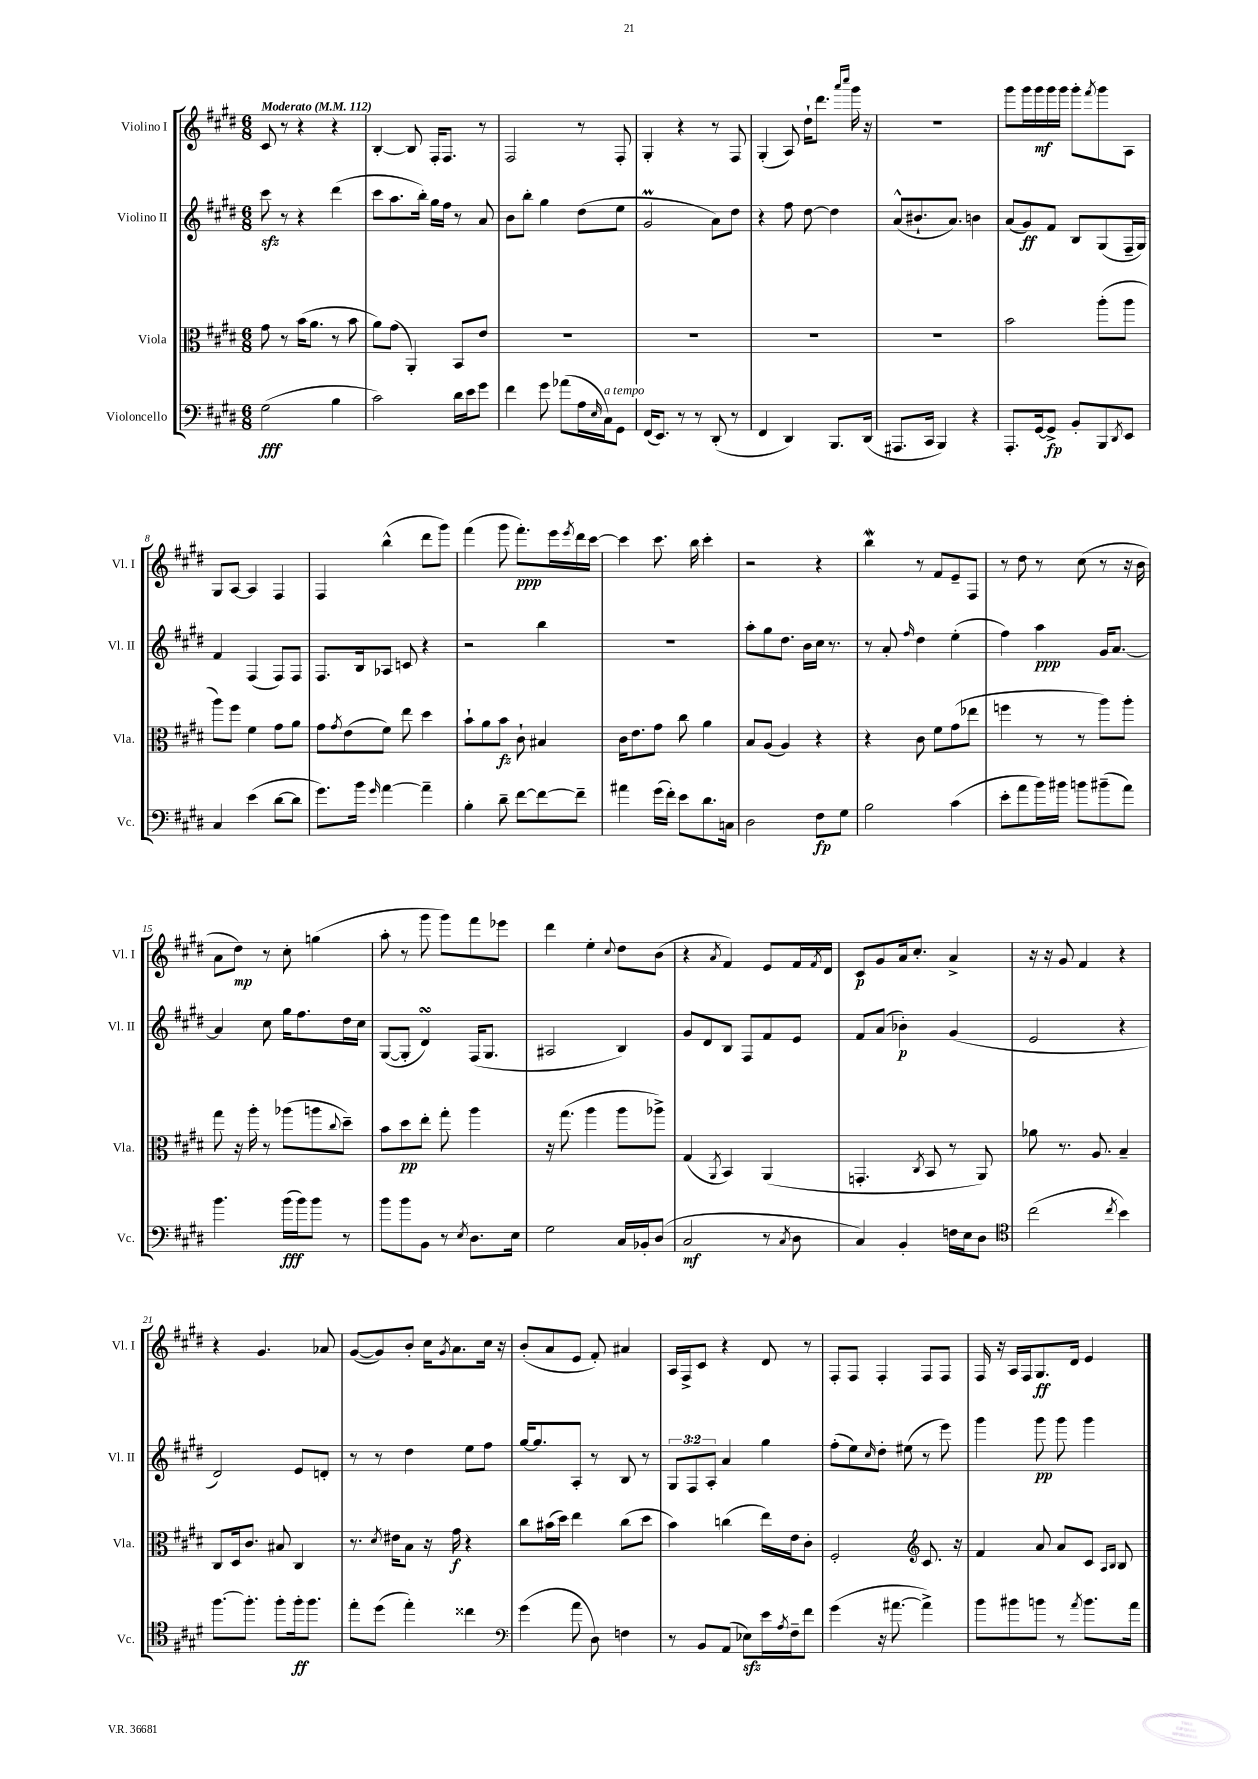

**kern	**kern	**kern	**kern
*staff4	*staff3	*staff2	*staff1
*clefF4	*clefC3	*clefG2	*clefG2
*k[f#c#g#d#]	*k[f#c#g#d#]	*k[f#c#g#d#]	*k[f#c#g#d#]
*M6/8	*M6/8	*M6/8	*M6/8
*MM112	*MM112	*MM112	*MM112
(2G#	8g#	8ccc#	8c#
.	8r	8r	8r
.	(16b	4r	4r
.	8.a	.	.
4B	8r	(4ddd#	4r
.	8b	.	.
=	=	=	=
2c#)	8a)	8ccc#	[4B'
.	(8g#	8.aa	.
.	4AA')	.	8B]
.	.	16bb')	.
.	.	16gg#	16F#'
.	.	16ff#	8.F#
16d#	8BB	8r	.
16e	.	.	.
8g#	8e	8a	8r
=	=	=	=
4f#	2.r	8b	2F#
.	.	8bb'	.
8g#	.	4gg#	.
(8a-	.	.	.
16A	.	(8dd#	8r
16qqE	.	.	.
16C#)	.	.	.
8GG#	.	8ee	8F#'
=	=	=	=
(16FF#	2.r	2g#	4G#'
8.EE)	.	.	.
8r	.	.	4r
8r	.	.	.
(8DD#'	.	8a)	8r
8r	.	8dd#	8F#
=	=	=	=
4FF#	2.r	4r	(4G#'
4DD#)	.	8ff#	8A)
.	.	[8dd#	16dd#`
.	.	.	8.ddd#
8.BBB	.	4dd#]	.
.	.	.	16qqaaa
.	.	.	16qqcccc#
.	.	.	16ggg#
(16DD#	.	.	16r
=	=	=	=
8.AAA#	2.r	(8a^^	2.r
.	.	8.b#`	.
16CC#	.	.	.
4BBB)	.	.	.
.	.	8.a)	.
4r	.	4b	.
=	=	=	=
8.AAA'	2b	(8a	8ggg#
.	.	8g#)	16ggg#
[16GG#	.	.	16ggg#
8GG#^]	.	8f#	16ggg#
.	.	.	16ggg#
8BB'	.	8B	8ggg#'
.	.	.	8qfff#
8BBB	(8aa'	(8G#	8ggg#
8qDD#	.	.	.
8EE	8aa	16F#~	8A
.	.	16G#)	.
=	=	=	=
4C#	8aa)	4f#	8G#
.	8ff#	.	[8A
(4e	4f#	(4F#	4A]
[8d#	8g#	8F#)	4F#
8d#]	8a	8F#	.
=	=	=	=
8.g#)	8g#	8.F#	4F#
.	8qg#	.	.
.	(8e	.	.
16b	.	16B	.
16qqg#	.	.	.
[4a	8f#)	8A-	(4bb^^
.	8ee	8c	.
4a~]	4dd#	4r	8ddd#
.	.	.	8ggg#)
=	=	=	=
4B'	8b`	2r	(4fff#
.	8a	.	.
8d#~	8b	.	8ggg#
[8f#	8c#`	.	8.fff#')
8f#_	4B#	4bb	.
.	.	.	16eee
.	.	.	8qeee
8f#~]	.	.	16ddd#
.	.	.	[16ccc#
=	=	=	=
4a#	16c#	2.r	4ccc#]
.	8.e	.	.
(16g#	8g#	.	8.ccc#
16f#')	.	.	.
8e	8cc#	.	.
.	.	.	16bb
8.d#	4a	.	4ccc#'
16C	.	.	.
=	=	=	=
2D#	8B	8aa'	2r
.	(8A	8gg#	.
.	4A)	8.dd#	.
.	.	16b	.
8F#	4r	16cc#	4r
.	.	8.r	.
8G#	.	.	.
=	=	=	=
2B	4r	8r	4bb
.	.	8a'	.
.	.	16qqff#	.
.	8c#	4dd#	8r
.	8f#	.	8f#
(4c#	(8g#	(4ee'	8e~
.	8ee-	.	8F#
=	=	=	=
8e'	4ff	4ff#)	8r
8a	.	.	8dd#
16b)	8r	4aa	8r
16b#	.	.	.
8b	8r	.	(8cc#
(8b#~	8aa)	16g#	8r
.	.	[8.a	.
8a)	8aa'	.	16r
.	.	.	16b
=	=	=	=
4.b	8gg#	4a]	8a
.	16r	.	8dd#)
.	16aa'	.	.
.	8r	8cc#	8r
(16b	(8aa-	16gg#	8cc#'
16b)	.	8.ff#	.
8b	8aa	.	(4gg
.	8qqcc#	.	.
8r	8dd#~)	16dd#	.
.	.	16cc#	.
=	=	=	=
8b	8b	([8G#	8aa'
8b	8dd#	8G#']	8r
8BB	8ee'	4d#)	8ggg#
8r	8gg#'	.	8ggg#)
8qE	.	.	.
8.D#	4aa	(16F#	8fff#
.	.	8.G#	.
.	.	.	8eee-
16E	.	.	.
=	=	=	=
2G#	16r	2A#	4ddd#
.	(8.gg#	.	.
.	4aa	.	4ee'
.	.	.	8qqcc#
16C#	8aa	4B)	8dd#
16BB-'	.	.	.
(8D#	8aa-^)	.	(8b
=	=	=	=
2C#	(4G#	8g#	4r
.	.	8d#	.
.	8qAA	.	8qa
.	4BB)	8B	4f#)
.	.	8F#	.
8r	(4AA	8f#	8e
8qC#	.	.	.
8D#	.	8e	16f#
.	.	.	8qf#
.	.	.	16d#
=	=	=	=
4C#)	4.GG'	8f#	8c#
.	.	(8a	8g#
4BB'	.	4b-')	16a
.	.	.	8.cc#'
.	8qC#	.	.
.	8BB	.	.
16F	8r	(4g#	4a^
16E	.	.	.
8D#	8AA)	.	.
=	=	=	=
*clefC4	*	*	*
(2cc#	8a-	2e	16r
.	.	.	16r
.	8.r	.	8g#
.	.	.	4f#
.	8.A	.	.
8qcc#	.	.	.
4b)	4B~	4r	4r
=	=	=	=
[8.ff#	8C#	2d#)	4r
.	16D#	.	.
8.ff#']	8.c#	.	.
.	.	.	4.g#
8ff#'	8B#	.	.
16ff#'	4C#	8e	.
8.ff#	.	.	.
.	.	8d'	8a-
=	=	=	=
8ee'	8.r	8r	([8g#
(8dd#	.	8r	8g#])
.	8qd#	.	.
.	16e#	.	.
4ee')	8B	4dd#	8b'
.	16r	.	16cc#
.	.	.	8qg#
.	16g#	.	8.a
4cc##	4r	8ee	.
.	.	8ff#	16cc#
.	.	.	16r
=	=	=	=
*clefF4	*	*	*
(4g#	8cc#	[16gg#	(8b'
.	.	8.gg#]	.
.	(16b#	.	8a
.	16dd#)	.	.
8a	4ee	8A'	8e
8D#)	.	8r	8f#')
4F	(8cc#	8B	4a#
.	8dd#	8r	.
=	=	=	=
8r	4b)	12G#	16A
.	.	.	16F#^
.	.	12F#	.
8BB	.	.	8c#
.	.	12A'	.
(8AA	(4cc	4a	4r
8E-)	.	.	.
16e	16ee)	4gg#	8d#
8qA	.	.	.
16F#~	16e	.	.
8f#	8c#'	.	8r
=	=	=	=
(4g#	2F#'	(8ff#'	8F#'
.	.	8ee)	8F#
.	.	16qqcc#	.
16r	.	8dd#'	4F#'
[8.a#	.	.	.
.	.	(8ee#	.
*	*clefG2	*	*
4a#^])	8.c#	8r	8F#
.	.	8eee)	8F#
.	16r	.	.
=	=	=	=
8b	4f#	4ggg#	16F#
.	.	.	16r
8b#	.	.	16A
.	.	.	16F#
8b	8a	8ggg#	8.G#
8r	8a	8ggg#	.
.	.	.	16d#
8qa	.	.	.
8.b	8c#	4ggg#	4e
.	16qqA	.	.
.	16qqB	.	.
.	8B	.	.
16a	.	.	.
==	==	==	==
*-	*-	*-	*-
